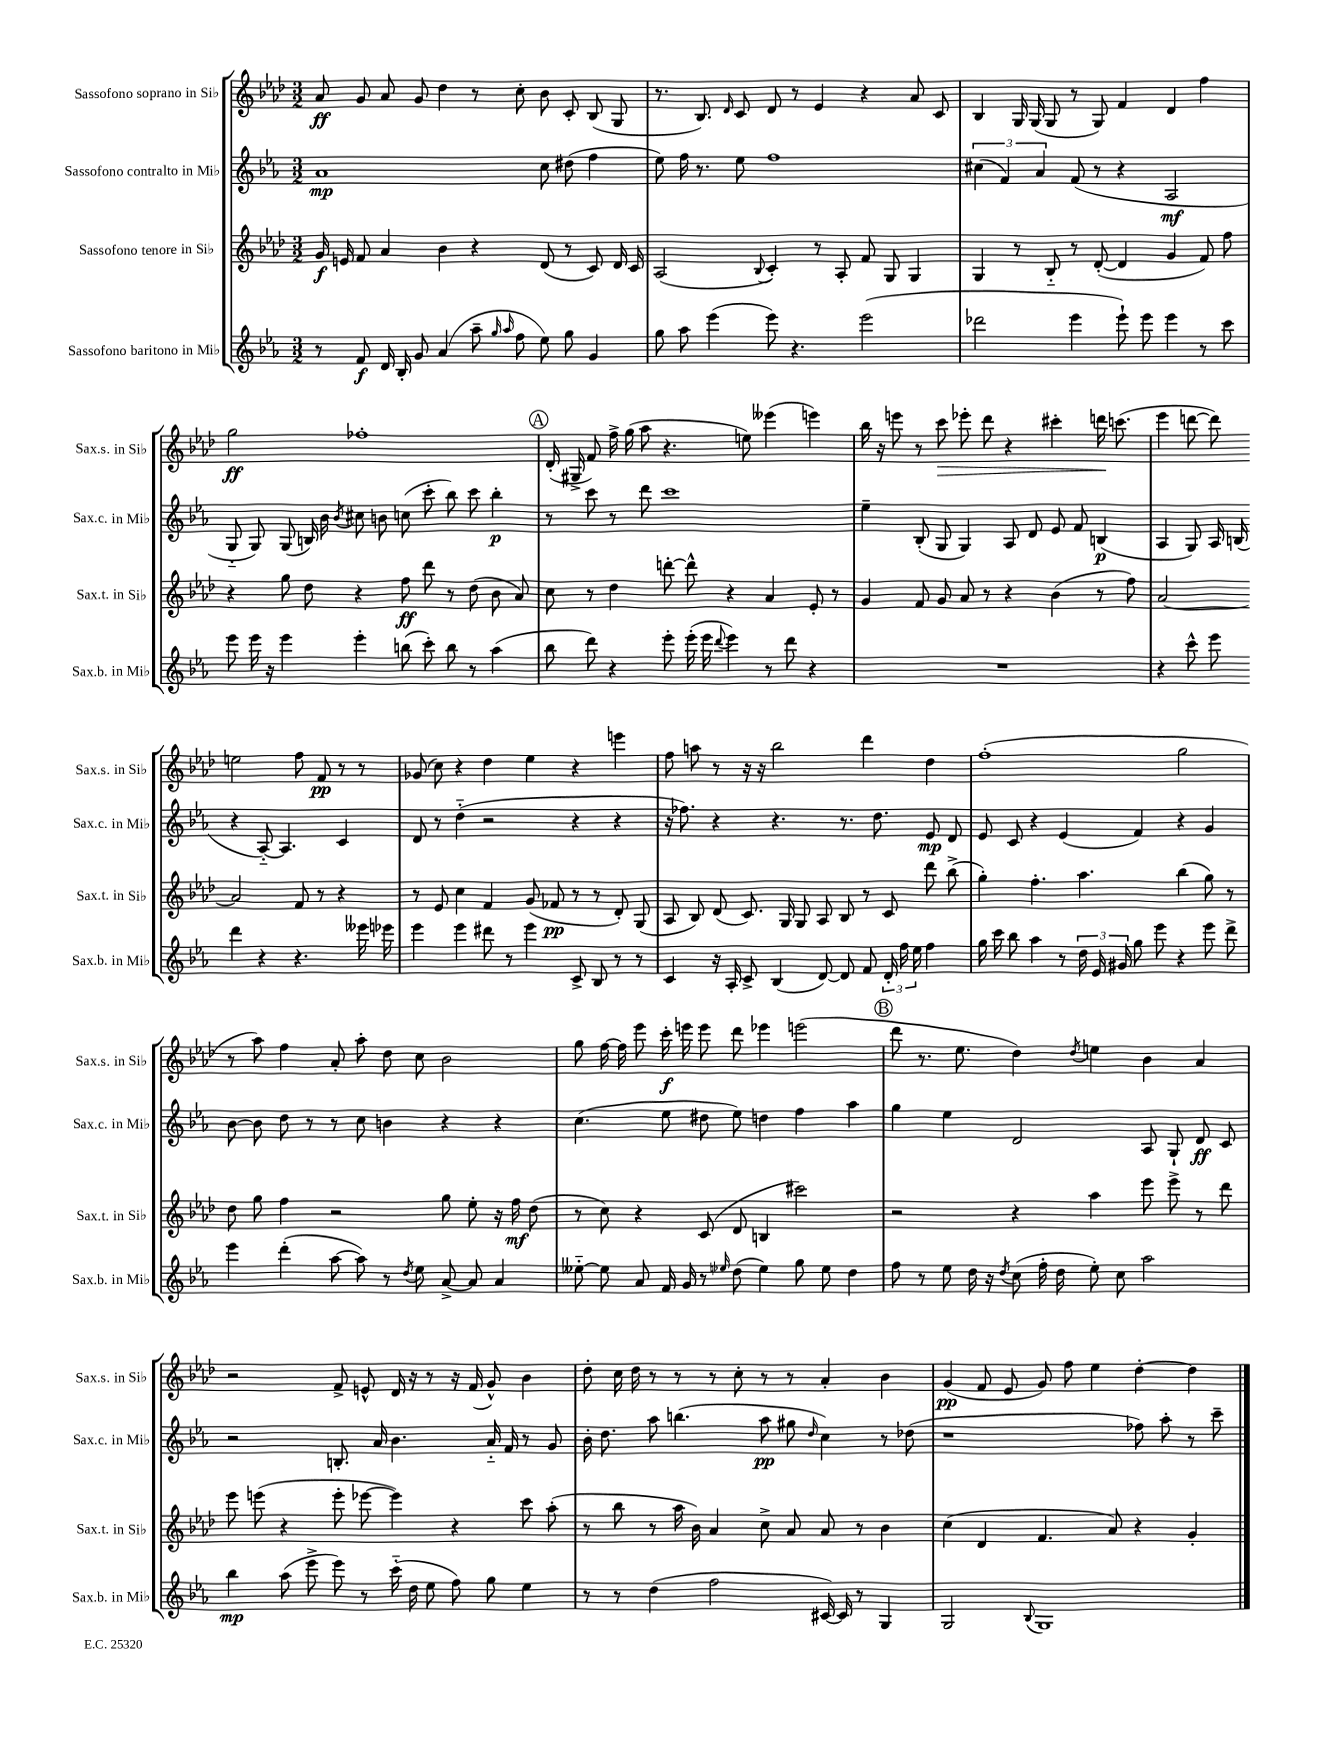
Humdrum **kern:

**kern	**dynam	**kern	**dynam	**kern	**dynam	**kern	**dynam
*part4	*part4	*part3	*part3	*part2	*part2	*part1	*part1
*staff4	*staff4	*staff3	*staff3	*staff2	*staff2	*staff1	*staff1
*I"Sassofono baritono in Mi♭	*	*I"Sassofono tenore in Si♭	*	*I"Sassofono contralto in Mi♭	*	*I"Sassofono soprano in Si♭	*
*I'Sax.b. in Mi♭	*	*I'Sax.t. in Si♭	*	*I'Sax.c. in Mi♭	*	*I'Sax.s. in Si♭	*
*clefG2	*	*clefG2	*	*clefG2	*	*clefG2	*
*k[b-e-a-]	*	*k[b-e-a-d-]	*	*k[b-e-a-]	*	*k[b-e-a-d-]	*
*M3/2	*	*M3/2	*	*M3/2	*	*M3/2	*
=1	=1	=1	=1	=1	=1	=1	=1
8r	.	16g/	f	1a-	mp	8a-/	ff
.	.	16en/	.	.	.	.	.
8f/	f	8f/	.	.	.	8g/	.
16d/	.	4a-/	.	.	.	8a-/	.
16B-'/	.	.	.	.	.	.	.
8g/	.	.	.	.	.	8g/	.
(4a-/	.	4b-\	.	.	.	4dd-\	.
8aa-~\	.	4r	.	.	.	8r	.
16qqgg/	.	.	.	.	.	.	.
16qqaa-/	.	.	.	.	.	.	.
8ff\	.	.	.	.	.	8cc'\	.
8ee-\)	.	(8d-/	.	8cc\	.	8b-\	.
8gg\	.	8r	.	(8dd#X\	.	8c'/	.
4g/	.	8c/)	.	4ff\	.	(8B-/	.
.	.	16d-/	.	.	.	8G/	.
.	.	16c/	.	.	.	.	.
=2	=2	=2	=2	=2	=2	=2	=2
8gg\	.	(2A-/	.	8ee-\)	.	8.r	.
8aa-\	.	.	.	16ff\	.	.	.
.	.	.	.	8.r	.	8.B-/)	.
(4eee-\	.	.	.	.	.	.	.
.	.	.	.	.	.	16qqd-/	.
.	.	.	.	8ee-\	.	8c/	.
.	.	8qqB-/	.	.	.	.	.
8eee-\)	.	4c'/)	.	1ff	.	8d-/	.
4.r	.	.	.	.	.	8r	.
.	.	8r	.	.	.	4e-/	.
.	.	8A-'/	.	.	.	.	.
(2eee-\	.	8f/	.	.	.	4r	.
.	.	8G/	.	.	.	.	.
.	.	4G/	.	.	.	8a-/	.
.	.	.	.	.	.	8c/	.
=3	=3	=3	=3	=3	=3	=3	=3
2ddd-X\	.	4G/	.	(6cc#X\	.	4B-/	.
.	.	.	.	6f/)	.	.	.
.	.	8r	.	.	.	16G/	.
.	.	.	.	.	.	(16G/	.
.	.	.	.	6a-/	.	.	.
.	.	8B-/	.	.	.	8G/	.
4eee-\	.	8r	.	(8f/	.	8r	.
.	.	([8d-'/	.	8r	.	8G/)	.
8eee-`\)	.	4d-/]	.	4r	.	4f/	.
8eee-\	.	.	.	.	.	.	.
4eee-\	.	4g/	.	2A-/	mf	4d-/	.
8r	.	8f/)	.	.	.	4ff\	.
8ccc\	.	8ff\	.	.	.	.	.
!!LO:LB:g=z
=4	=4	=4	=4	=4	=4	=4	=4
8eee-\	.	4r	.	8G/	.	2gg\	ff
16eee-\	.	.	.	8G/)	.	.	.
16r	.	.	.	.	.	.	.
4eee-\	.	8gg\	.	(8G/	.	.	.
.	.	8dd-\	.	16Bn/)	.	.	.
.	.	.	.	16b-\	.	.	.
.	.	.	.	8qb-/	.	.	.
4eee-'\	.	4r	.	8cc#X\	.	1ff-X'	.
.	.	.	.	8bn\	.	.	.
(8bbn\	.	8ff\	ff	(8ccn\	.	.	.
8ccc'\)	.	8ddd-\	.	8ccc'\	.	.	.
8bb\	.	8r	.	8bb-\)	.	.	.
8r	.	(8dd-\	.	8ccc\	.	.	.
(4aa-\	.	8b-\	.	4bb-'\	p	.	.
.	.	8a-/)	.	.	.	.	.
!!LO:REH:place=s1:t=A
=5	=5	=5	=5	=5	=5	=5	=5
8bb-\	.	8cc\	.	8r	.	(16d-'/	.
.	.	.	.	.	.	16G#X^/	.
8ddd\)	.	8r	.	8ccc\	.	8f/)	.
4r	.	4dd-\	.	8r	.	16ff^\	.
.	.	.	.	.	.	(16gg\	.
.	.	.	.	8ddd\	.	8aa-\	.
8eee-'\	.	[8dddn'\	.	1ccc	.	4.r	.
(16eee-'\	.	8ddd^^\]	.	.	.	.	.
16eee-\	.	.	.	.	.	.	.
8qqddd/	.	.	.	.	.	.	.
4eee-\)	.	4r	.	.	.	.	.
.	.	.	.	.	.	8een\)	.
8r	.	4a-/	.	.	.	(4eee--X\	.
8ddd\	.	.	.	.	.	.	.
4r	.	8e-'/	.	.	.	4eeen\)	.
.	.	8r	.	.	.	.	.
=6	=6	=6	=6	=6	=6	=6	=6
1.r	.	4g/	.	4ee-~\	.	16bb-\	.
.	.	.	.	.	.	16r	.
.	.	.	.	.	.	8eeen\	.
.	.	8f/	.	(8B-'/	.	8r	.
!	!	!	!	!	!	!	!LO:HP:b
.	.	8g/	.	8G/	.	8ccc\	>
.	.	8a-/	.	4G/)	.	8eee-X'\	.
.	.	8r	.	.	.	8ddd-\	.
.	.	4r	.	8A-/	.	4r	.
.	.	.	.	8d/	.	.	.
.	.	(4b-\	.	8e-/	.	4ccc#X'\	.
.	.	.	.	8f/	.	.	.
.	.	8r	.	(4Bn/	p	16dddn\	.
.	.	.	.	.	.	(8.cccn\	]
.	.	8ff\)	.	.	.	.	.
=7	=7	=7	=7	=7	=7	=7	=7
4r	.	[2a-/	.	4A-/	.	4eee-\	.
8ccc^^\	.	.	.	8G/)	.	[8dddn\	.
8eee-\	.	.	.	16A-/	.	8ddd\])	.
.	.	.	.	(16Bn/	.	.	.
4ddd\	.	2a-/]	.	4r	.	2een\	.
4r	.	.	.	[8A-/)	.	.	.
.	.	.	.	4.A-/]	.	.	.
4.r	.	8f/	.	.	.	8ff\	.
.	.	8r	.	.	.	8f/	pp
.	.	4r	.	4c/	.	8r	.
16eee--X\	.	.	.	.	.	8r	.
16eee-X\	.	.	.	.	.	.	.
!!LO:LB:g=z
=8	=8	=8	=8	=8	=8	=8	=8
4eee-\	.	8r	.	8d/	.	(8g-X/	.
.	.	8e-/	.	8r	.	8cc\)	.
4eee-\	.	4cc\	.	(4dd\	.	4r	.
8ddd#X\	.	4f/	.	2r	.	4dd-\	.
8r	.	.	.	.	.	.	.
4eee-\	.	(8g/	.	.	.	4ee-\	.
.	.	8f-X/	pp	.	.	.	.
8c^/	.	8r	.	4r	.	4r	.
8B-/	.	8r	.	.	.	.	.
8r	.	8d-'/)	.	4r	.	4eeen\	.
8r	.	(8G/	.	.	.	.	.
=9	=9	=9	=9	=9	=9	=9	=9
4c/	.	8A-/	.	16r	.	8ff\	.
.	.	.	.	8.ff-X\)	.	.	.
.	.	8B-/)	.	.	.	8aan\	.
16r	.	(8d-/	.	4r	.	8r	.
16A-'/	.	.	.	.	.	.	.
8c^/	.	8.c/)	.	.	.	16r	.
.	.	.	.	.	.	16r	.
(4B-/	.	.	.	4.r	.	2bb-\	.
.	.	16G/	.	.	.	.	.
.	.	8G/	.	.	.	.	.
[8d/)	.	8A-/	.	.	.	.	.
8d/]	.	8B-/	.	8.r	.	.	.
8f/	.	8r	.	.	.	4ddd-\	.
.	.	.	.	8.dd\	.	.	.
24d'/	.	8c/	.	.	.	.	.
24ff\	.	.	.	.	.	.	.
24ee-\	.	.	.	.	.	.	.
4ff\	.	8ddd-\	.	8e-/	mp	4dd-\	.
.	.	(8bb-^\	.	8d/	.	.	.
=10	=10	=10	=10	=10	=10	=10	=10
16gg\	.	4gg'\)	.	8e-/	.	(1ff'	.
16ccc\	.	.	.	.	.	.	.
8bb-\	.	.	.	8c/	.	.	.
4aa-\	.	4.ff'\	.	4r	.	.	.
8r	.	.	.	(4e-/	.	.	.
24dd\	.	4.aa-\	.	.	.	.	.
24e-/	.	.	.	.	.	.	.
24g#X/	.	.	.	.	.	.	.
8gg\	.	.	.	4f/)	.	.	.
8eee-\	.	.	.	.	.	.	.
4r	.	(4bb-\	.	4r	.	2gg\	.
8eee-\	.	8gg\)	.	4g/	.	.	.
8ddd^\	.	8r	.	.	.	.	.
!!LO:LB:g=z
=11	=11	=11	=11	=11	=11	=11	=11
4eee-\	.	8dd-\	.	[8b-\	.	8r	.
.	.	8gg\	.	8b-\]	.	8aa-\)	.
(4ddd'\	.	4ff\	.	8dd\	.	4ff\	.
.	.	.	.	8r	.	.	.
[8aa-\	.	2r	.	8r	.	8a-'/	.
8aa-\])	.	.	.	8cc\	.	8aa-'\	.
8r	.	.	.	4bn\	.	8dd-\	.
8qdd/	.	.	.	.	.	.	.
8ee-\	.	.	.	.	.	8cc\	.
[8a-^/	.	8gg\	.	4r	.	2b-\	.
8a-/]	.	8ee-'\	.	.	.	.	.
4a-/	.	16r	.	4r	.	.	.
.	.	16ff\	mf	.	.	.	.
.	.	(8dd-\	.	.	.	.	.
=12	=12	=12	=12	=12	=12	=12	=12
[8ee--X\	.	8r	.	(4.cc\	.	8gg\	.
8ee--\]	.	8cc\)	.	.	.	[16ff\	.
.	.	.	.	.	.	16ff\]	.
8a-/	.	4r	.	.	.	8eee-\	.
16f/	.	.	.	8ee-\	.	16ccc'\	f
16g/	.	.	.	.	.	16eeen\	.
8r	.	(8c/	.	8dd#X\	.	8eee\	.
16qqee-X/	.	.	.	.	.	.	.
(8dd\	.	8d-/	.	8ee-\)	.	8ddd-\	.
4ee-\)	.	4Bn/	.	4ddn\	.	4eee-X\	.
8gg\	.	2ccc#X\)	.	4ff\	.	(2eeen\	.
8ee-\	.	.	.	.	.	.	.
4dd\	.	.	.	4aa-\	.	.	.
!!LO:REH:place=s1:t=B
=13	=13	=13	=13	=13	=13	=13	=13
8ff\	.	2r	.	4gg\	.	8ddd-\	.
8r	.	.	.	.	.	8.r	.
8ee-\	.	.	.	4ee-\	.	.	.
.	.	.	.	.	.	8.ee-\	.
16dd\	.	.	.	.	.	.	.
16r	.	.	.	.	.	.	.
8qdd/	.	.	.	.	.	.	.
(8cc\	.	4r	.	2d/	.	4dd-\)	.
16ff'\	.	.	.	.	.	.	.
16dd\	.	.	.	.	.	.	.
.	.	.	.	.	.	8qdd-/	.
8ee-'\)	.	4aa-\	.	.	.	4een\	.
8cc\	.	.	.	.	.	.	.
2aa-\	.	8eee-\	.	8A-/	.	4b-\	.
.	.	8eee-^\	.	8G`/	.	.	.
.	.	8r	.	8d/	ff	4a-/	.
.	.	8ddd-\	.	8c/	.	.	.
!!LO:LB:g=z
=14	=14	=14	=14	=14	=14	=14	=14
4bb-\	mp	8eee-\	.	2r	.	2r	.
.	.	(8eeen\	.	.	.	.	.
(8aa-\	.	4r	.	.	.	.	.
8eee-^\	.	.	.	.	.	.	.
8eee-\)	.	8eee'\	.	8.Bn'/	.	8f^/	.
8r	.	[8eee-X\	.	.	.	8en^^/	.
.	.	.	.	16a-/	.	.	.
(16ccc\	.	4eee-\])	.	4.b-\	.	16d-/	.
16dd\	.	.	.	.	.	16r	.
8ee-\	.	.	.	.	.	8r	.
8ff\)	.	4r	.	.	.	16r	.
.	.	.	.	.	.	(16f/	.
8gg\	.	.	.	16a-/	.	8g^^/)	.
.	.	.	.	16f/	.	.	.
4ee-\	.	8ccc\	.	8r	.	4b-\	.
.	.	(8aa-'\	.	8g/	.	.	.
=15	=15	=15	=15	=15	=15	=15	=15
8r	.	8r	.	16b-'\	.	8dd-'\	.
.	.	.	.	8.dd\	.	.	.
8r	.	8bb-\	.	.	.	16cc\	.
.	.	.	.	.	.	16dd-\	.
(4dd\	.	8r	.	8aa-\	.	8r	.
.	.	16aa-\	.	(4.bbn\	.	8r	.
.	.	16b-\)	.	.	.	.	.
2ff\	.	4a-/	.	.	.	8r	.
.	.	.	.	.	.	8cc'\	.
.	.	8cc^\	.	8aa-\	pp	8r	.
.	.	8a-/	.	8gg#X\	.	8r	.
.	.	.	.	16qqdd/	.	.	.
[16c#X/)	.	8a-/	.	4cc\)	.	4a-'/	.
16c#/]	.	.	.	.	.	.	.
8r	.	8r	.	.	.	.	.
4G/	.	4b-\	.	8r	.	4b-\	.
.	.	.	.	(8dd-X\	.	.	.
=16	=16	=16	=16	=16	=16	=16	=16
2G/	.	(4cc\	.	1r	.	(4g/	pp
.	.	4d-/	.	.	.	8f/	.
.	.	.	.	.	.	8e-/	.
8qqB-/	.	.	.	.	.	.	.
1G	.	4.f/	.	.	.	8g/)	.
.	.	.	.	.	.	8ff\	.
.	.	.	.	.	.	4ee-\	.
.	.	8a-/)	.	.	.	.	.
.	.	4r	.	8ff-X\)	.	[4dd-'\	.
.	.	.	.	8aa-'\	.	.	.
.	.	4g'/	.	8r	.	4dd-\]	.
.	.	.	.	8ccc~\	.	.	.
==	==	==	==	==	==	==	==
*-	*-	*-	*-	*-	*-	*-	*-
